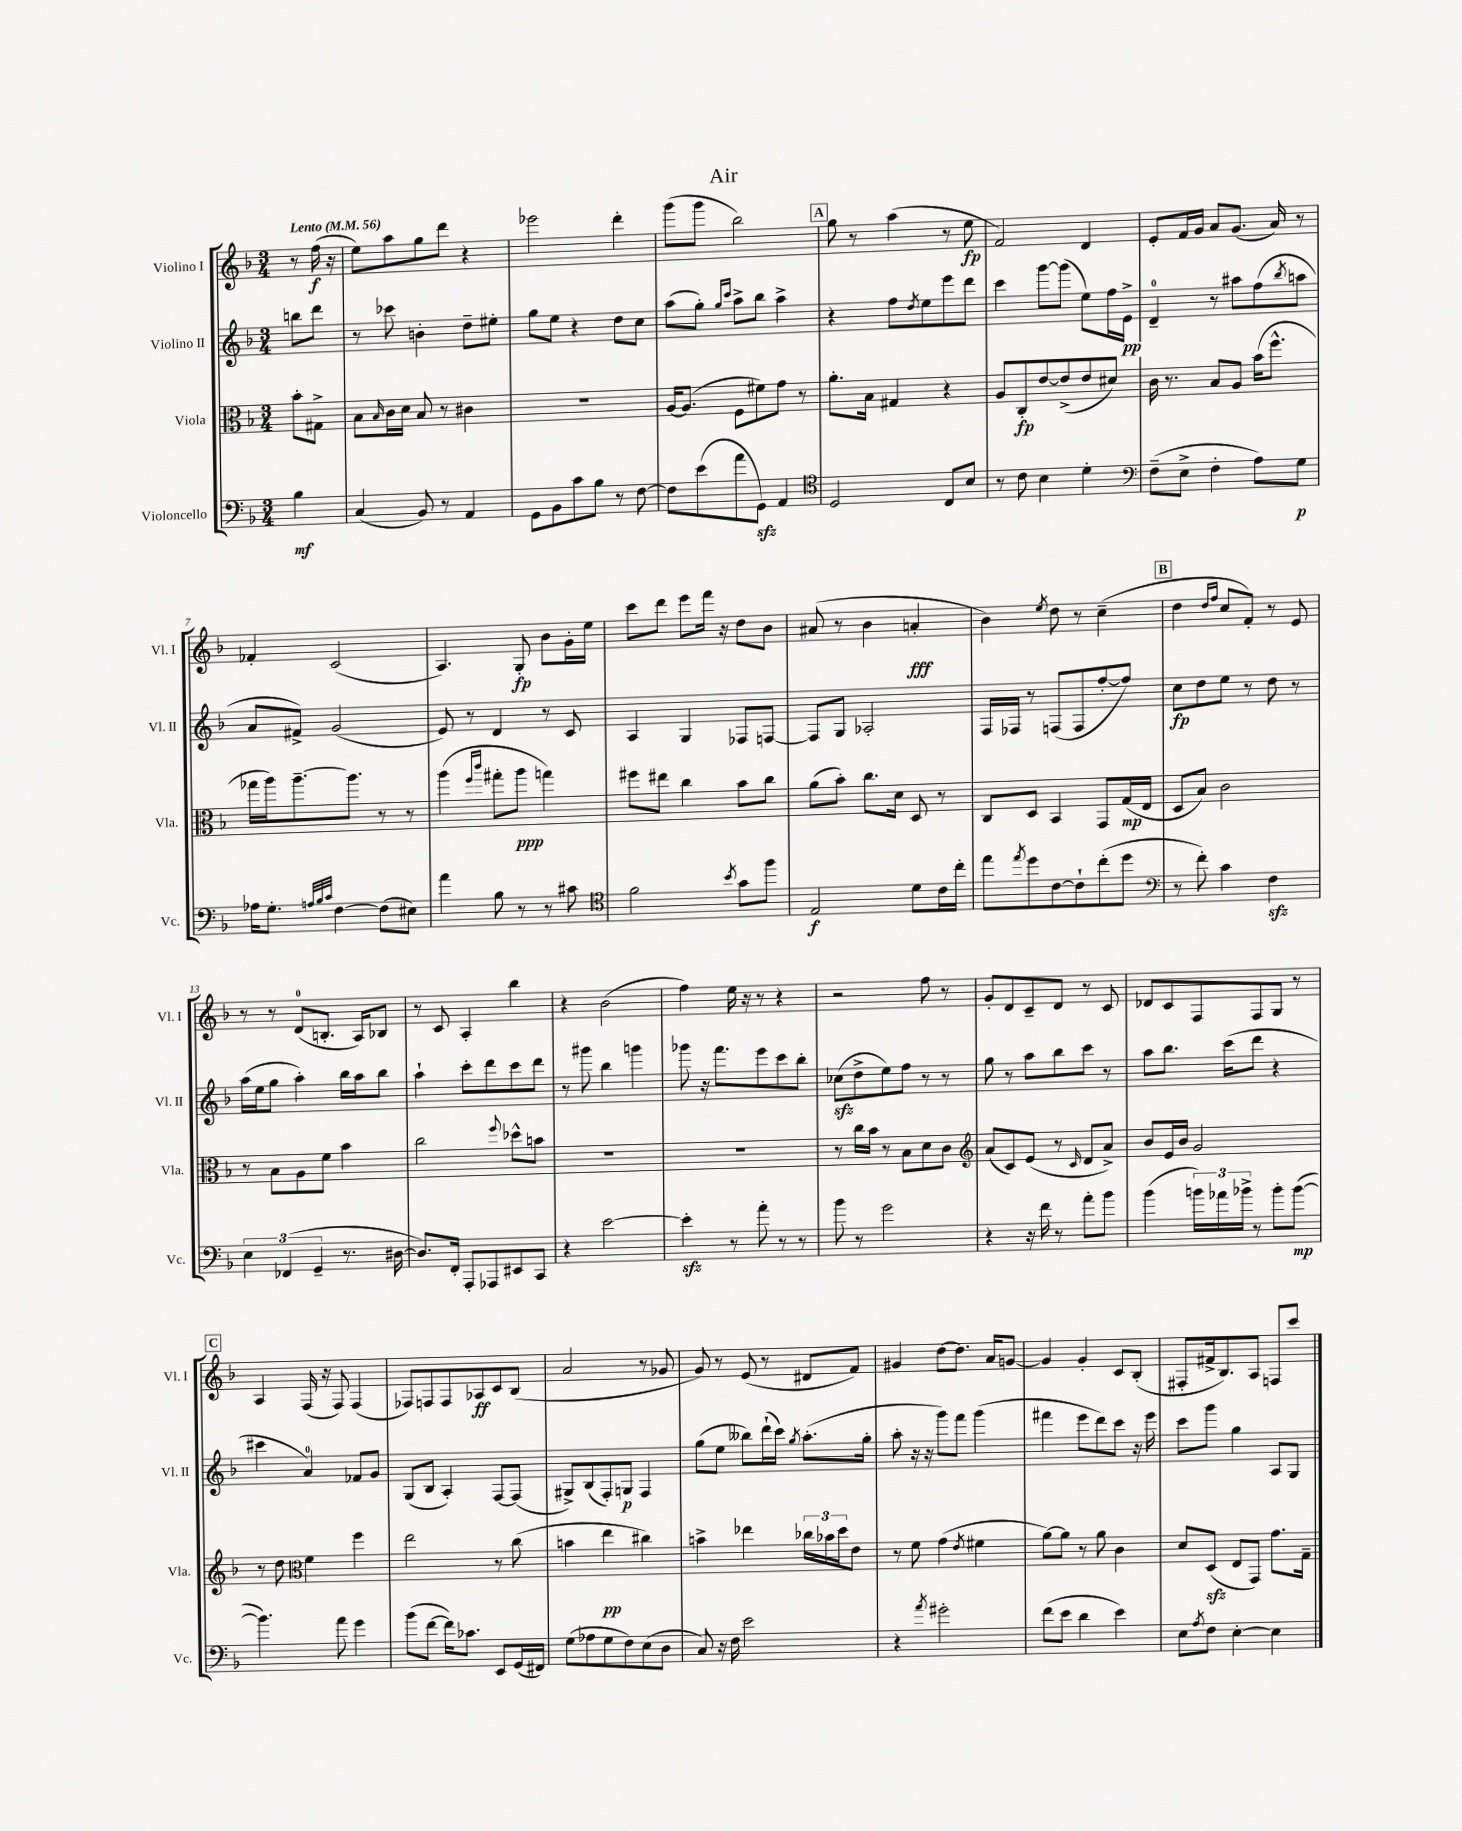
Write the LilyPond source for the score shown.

\header { title = "Air" }
<<
\new StaffGroup <<
\new Staff = "s0" \with { instrumentName = "Violino I" shortInstrumentName = "Vl. I" } {
    \clef treble \key f \major \numericTimeSignature \time 3/4 \partial 4 \tempo "Lento" 4 = 56
    r8 f''16\f( r16 |
    e''8) a''8 g''8 d'''8 r4 |
    ees'''2 d'''4-. |
    g'''8( g'''8 bes''2) |
    \mark \markup { \box "A" } g''8 r8 a''4( r8 e''8\fp |
    f'2) d'4 |
    e'8-. f'16 g'16 a'8 g'8.( a'16) r8 |
    fes'4-. c'2( |
    a4.) g8-.\fp bes'8 g'16-. e''16 |
    c'''8 d'''8 e'''8 f'''16 r16 d''8 bes'8 |
    ais'8( r8 bes'4 a'4-.\fff |
    bes'4) \acciaccatura { e''8 } d''8 r8 c''4--( |
    \mark \markup { \box "B" } d''4 \grace { d''16 f''16 } c''8 f'8-.) r8 e'8 |
    r8 r8 d'8-0( b8.-. a16) bes8 |
    r8 c'8 a4-. bes''4 |
    r4 bes'2( |
    f''4) e''16 r16 r8 r4 |
    r2 f''8 r8 |
    g'8-. d'8 c'8-- d'8 r8 c'8 |
    des'8 c'8 f8 f8 g8 r8 |
    \mark \markup { \box "C" } a4 f16( r16 f8) f4( |
    fes8) f8 f8 aes8\ff c'8 bes8( |
    a'2 r8 ges'8 |
    g'8) r8 e'8( r8 dis'8 f'8) |
    gis'4 d''8~ d''8. a'16 g'8~ |
    g'4 g'4-. c'8 bes8-.( |
    fis8-. fis'16-> bes8.) a8 f8 c'''8 \bar "|." |
}
\new Staff = "s1" \with { instrumentName = "Violino II" shortInstrumentName = "Vl. II" } {
    \clef treble \key f \major \numericTimeSignature \time 3/4 \partial 4
    b''8 d'''8 |
    r8 ces'''8 b'4-. d''8-- eis''8-. |
    g''8 e''8 r4 d''8 c''8 |
    a''8( g''8-.) \grace { g''16 c'''16 } a''8-> bes''8 a''4-> |
    \mark \markup { \box "A" } r4 f''8 \acciaccatura { d''8 } e''8 e'''8 d'''8 |
    c'''4 g'''8~ g'''8( e''8) f''16 e'16->\pp |
    d'4-0-- r8 ais''8 f''8( \acciaccatura { bes''8 } a''8 |
    a'8 fis'8->) g'2( |
    e'8) r8 d'4 r8 c'8 |
    a4 g4 fes8 f8~ |
    f8 g8 aes2-. |
    f16 fes16 r8 f8( f8 f''8~-. f''8) |
    \mark \markup { \box "B" } c''8\fp d''8 e''8 r8 d''8 r8 |
    a''16( e''16 g''8 a''4-.) bes''16 a''16 bes''8 |
    a''4-! c'''8-. d'''8 c'''8 d'''8 |
    r8 gis'''8 bes''4 g'''4 |
    ges'''8 r16 f'''8. e'''8 c'''8 bes''8-. |
    ces''8\sfz( d''8-> e''8) f''8 r8 r8 |
    g''8 r8 a''8 bes''8 c'''8 r8 |
    a''8 bes''8. c'''16( d'''8 r4 |
    \mark \markup { \box "C" } cis'''4 a'4-0) fes'8 g'8 |
    g8( bes8 a4-.) f8~ f8( |
    gis8->) bes8( f8-.) g8\p f4 |
    g''8( e''8 beses''8) d'''16-!( c'''16) \acciaccatura { g''8 } a''8.-.( g''16-. |
    a''8-. r16 r16 g'''8) f'''8 g'''4( |
    fis'''4 e'''8 d'''8) c'''8 r16 e'''16 |
    c'''8 g'''8 g''4 a8 g8 \bar "|." |
}
\new Staff = "s2" \with { instrumentName = "Viola" shortInstrumentName = "Vla." } {
    \clef alto \key f \major \numericTimeSignature \time 3/4 \partial 4
    bes'8-. gis8-> |
    bes8 \grace { bes16 } c'16 d'16 bes8 r8 cis'4 |
    R2. |
    a16~ a8.( f8 fis'8) g'8 r8 |
    \mark \markup { \box "A" } a'8.-. bes16 gis4 r4 |
    a8 c8-.\fp e'8~ e'8->( e'8 dis'8) |
    c'16 r8. bes8 a8 bes'16( f''8.-^ |
    ges''16 a''16) a''8.~-- a''8. r8 r8 |
    a''4( \grace { f''16 c'''16 } gis''8-. a''8\ppp g''4) |
    fis''8 eis''8 c''4 bes'8 c''8 |
    a'8( bes'8-.) c''8. d'16 d8 r8 |
    c8 d8 bes,4 g,8 g16\mp( e16 |
    \mark \markup { \box "B" } d8 bes8) c'2 |
    r8 bes8 a8 f'8 bes'4 |
    c''2 \appoggiatura { f''8 } des''8-^ b'8 |
    R2. |
    R2. |
    r8 c''16 bes'16 r8 bes8 d'8 c'8 |
    \clef treble a'8( c'8) e'8( r8 \grace { c'16 } d'8 a'8->) |
    bes'8 e'16 bes'16 g'2 |
    \mark \markup { \box "C" } r8 d''8 \clef alto f'4 f''4 |
    e''2 r8 c''8( |
    b'4 e''4\pp cis''4) |
    b'4-> ees''4 \tuplet 3/2 { ces''16 bes'16 d''16 } e'8 |
    r8 f'8 g'4( \acciaccatura { e'8 } fis'4 |
    a'8~) a'8 r8 a'8 c'4 |
    d'8 d8\sfz( e8 g,8) g'8. g16-- \bar "|." |
}
\new Staff = "s3" \with { instrumentName = "Violoncello" shortInstrumentName = "Vc." } {
    \clef bass \key f \major \numericTimeSignature \time 3/4 \partial 4
    bes4\mf |
    c4( bes,8) r8 a,4 |
    g,8 bes,8 c'8 bes8 r8 f8~ |
    f8 e'8( a'8 g,8\sfz) a,4 |
    \mark \markup { \box "A" } \clef tenor d2 c8 bes8 |
    r8 c'8 bes4 d'4-. |
    \clef bass f8--( e8-> f4-. a8) g8\p |
    aes16 g8.-. \grace { a32 bes32 c'32 } f4~ f8( eis8) |
    a'4 bes8 r8 r8 cis'8 |
    \clef tenor f'2 \acciaccatura { bes'8 } g'8 f''8 |
    e2\f d'8 c'16 c''16-. |
    e''8 \acciaccatura { e''8 } d''8 c'8~ c'8-! c''8-.( d''8 |
    \mark \markup { \box "B" } \clef bass r8 f'8-.) c'4 f4\sfz |
    \tuplet 3/2 { e4 fes,4( g,4-- } r8. dis16~ |
    dis8.) f,16-. a,,8-. aes,,8 eis,8 c,8 |
    r4 e'2~ |
    e'4-.\sfz r8 a'8-. r8 r8 |
    bes'8 r8 g'2 |
    r4 r16 f'16 r8 a'8-. bes'8 |
    bes'4( \tuplet 3/2 { b'16) aes'16 bes'16-> } r8 bes'8-. bes'8~\mp( |
    \mark \markup { \box "C" } bes'4.) a'8 g'4 |
    bes'8( f'8~ f'16) ces'8. e,8 g,16( fis,16) |
    g8( aes8 g8 f8) e8( d8 |
    c8) r16 f16 e'2 |
    r4 \acciaccatura { a'8 } gis'2-. |
    f'8( e'8 d'4 e'4) |
    e8 \acciaccatura { a8 } f8 e4~-. e4 \bar "|." |
}
>>
>>
